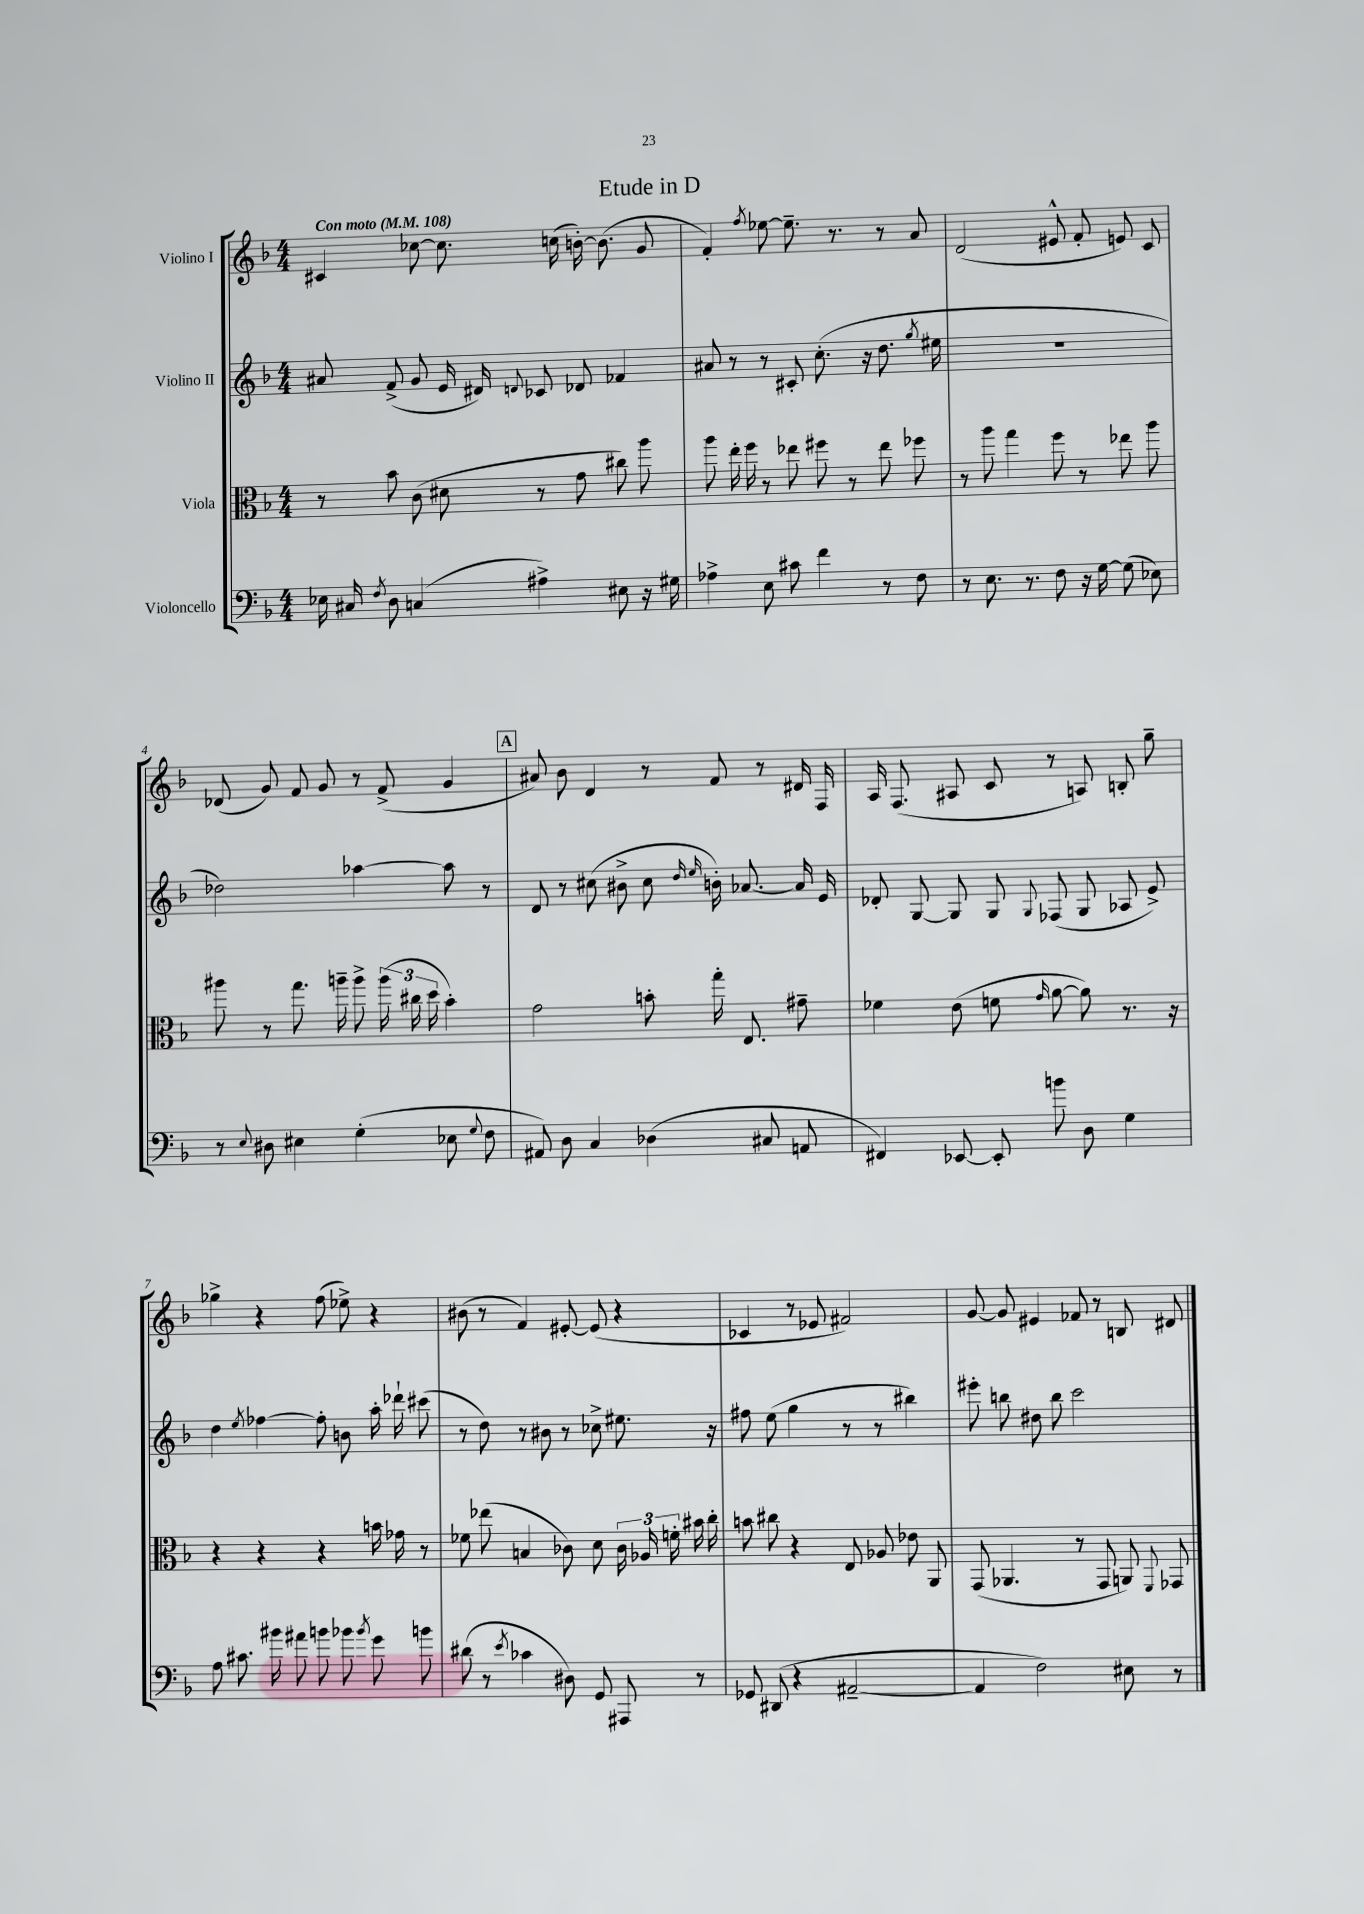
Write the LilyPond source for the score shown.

\header { title = "Etude in D" }
<<
\new StaffGroup <<
\new Staff = "s0" \with { instrumentName = "Violino I" } {
    \clef treble \key f \major \numericTimeSignature \time 4/4 \tempo "Con moto" 4 = 108
    \autoBeamOff cis'4 ces''8~ ces''8. c''16( b'16~-.) b'8.( g'8 |
    f'4-.) \acciaccatura { f''8 } ees''8~ ees''8.-- r8. r8 a'8 |
    d'2( eis'8-^ f'8-. e'8) c'8 |
    des'8( g'8) f'8 g'8 r8 f'8->( g'4 |
    \mark \markup { \box "A" } ais'8) bes'8 d'4 r8 f'8 r8 dis'16 f16 |
    a16 f8.( ais8 c'8 r8 a8) b8-. g''8-- |
    ges''4-> r4 f''8( ees''8->) r4 |
    bis'8( r8 f'4) eis'8~-. eis'8( r4 |
    ces'4 r8 ees'8 fis'2) |
    g'8~ g'8 eis'4 fes'8 r8 b8 dis'8 \bar "|." |
}
\new Staff = "s1" \with { instrumentName = "Violino II" } {
    \clef treble \key f \major \numericTimeSignature \time 4/4
    \autoBeamOff ais'8 f'8->( g'8 e'16 dis'16) \appoggiatura { d'8 } ces'8 des'8 fes'4 |
    ais'8 r8 r8 cis'8-. c''8.-.( r16 d''8. \acciaccatura { g''8 } eis''16 |
    R1 |
    des''2) aes''4~ aes''8 r8 |
    \mark \markup { \box "A" } d'8 r8 cis''8( bis'8-> cis''8 \grace { d''16 e''16 } b'16-.) aes'8.~ aes'16 e'16 |
    des'8-. g8~ g8 g8 \appoggiatura { g8 } fes8( g8 aes8 e'8->) |
    d''4 \acciaccatura { e''8 } fes''4~ fes''8-. b'8 a''16-. des'''16-! cis'''8( |
    r8 d''8) r8 bis'8 r8 ces''8-> eis''8. r16 |
    fis''8 e''8( g''4 r8 r8 bis''4) |
    eis'''8-. b''8 dis''8 b''8 c'''2 \bar "|." |
}
\new Staff = "s2" \with { instrumentName = "Viola" } {
    \clef alto \key f \major \numericTimeSignature \time 4/4
    \autoBeamOff r8 bes'8 c'8( dis'8 r8 g'8 cis''8) a''8 |
    a''8 e''16-. f''16 r8 ees''8 fis''8 r8 ees''8 fes''8 |
    r8 a''8 g''4 f''8 r8 ees''8 a''8 |
    ais''8 r8 g''8. a''16-- a''8-> \tuplet 3/2 { a''16( cis''16 d''16 } bes'4-.) |
    \mark \markup { \box "A" } g'2 b'8-. g''16-. e8. gis'8-- |
    fes'4 e'8( f'8 \grace { g'16 } a'8~ a'8) r8. r16 |
    r4 r4 r4 b'16 ges'16 r8 |
    fes'8 ees''8( b4 ces'8) d'8 \tuplet 3/2 { ces'16 aes16 f'16-. } bis'16 c''16-. |
    b'8 cis''8 r4 e8 aes8 ees'8 a,8 |
    g,8( aes,4. r8 g,8 a,8) \appoggiatura { f,8 } ges,8 \bar "|." |
}
\new Staff = "s3" \with { instrumentName = "Violoncello" } {
    \clef bass \key f \major \numericTimeSignature \time 4/4
    \autoBeamOff ees16 cis16 \acciaccatura { f8 } d8 c4( ais4->) eis8 r16 gis16 |
    aes4-> e8 cis'8 f'4 r8 f8 |
    r8 e8. r8. f8 r16 g16~ g8( ees8) |
    r8 \appoggiatura { e8 } dis8 eis4 g4-.( ees8 \appoggiatura { g8 } f8 |
    \mark \markup { \box "A" } ais,8) d8 c4 des4( cis8 a,8 |
    fis,4) ees,8~ ees,8-. b'8 d8 g4 |
    a8 cis'8. bis'16 ais'8 b'8 bes'8 \acciaccatura { bes'8 } g'8 b'8 |
    dis'8( r8 \acciaccatura { e'8 } ces'4 dis8) g,8 ais,,8 r8 |
    ges,8 dis,8( r4 ais,2~-- |
    ais,4 f2) eis8 r8 \bar "|." |
}
>>
>>
